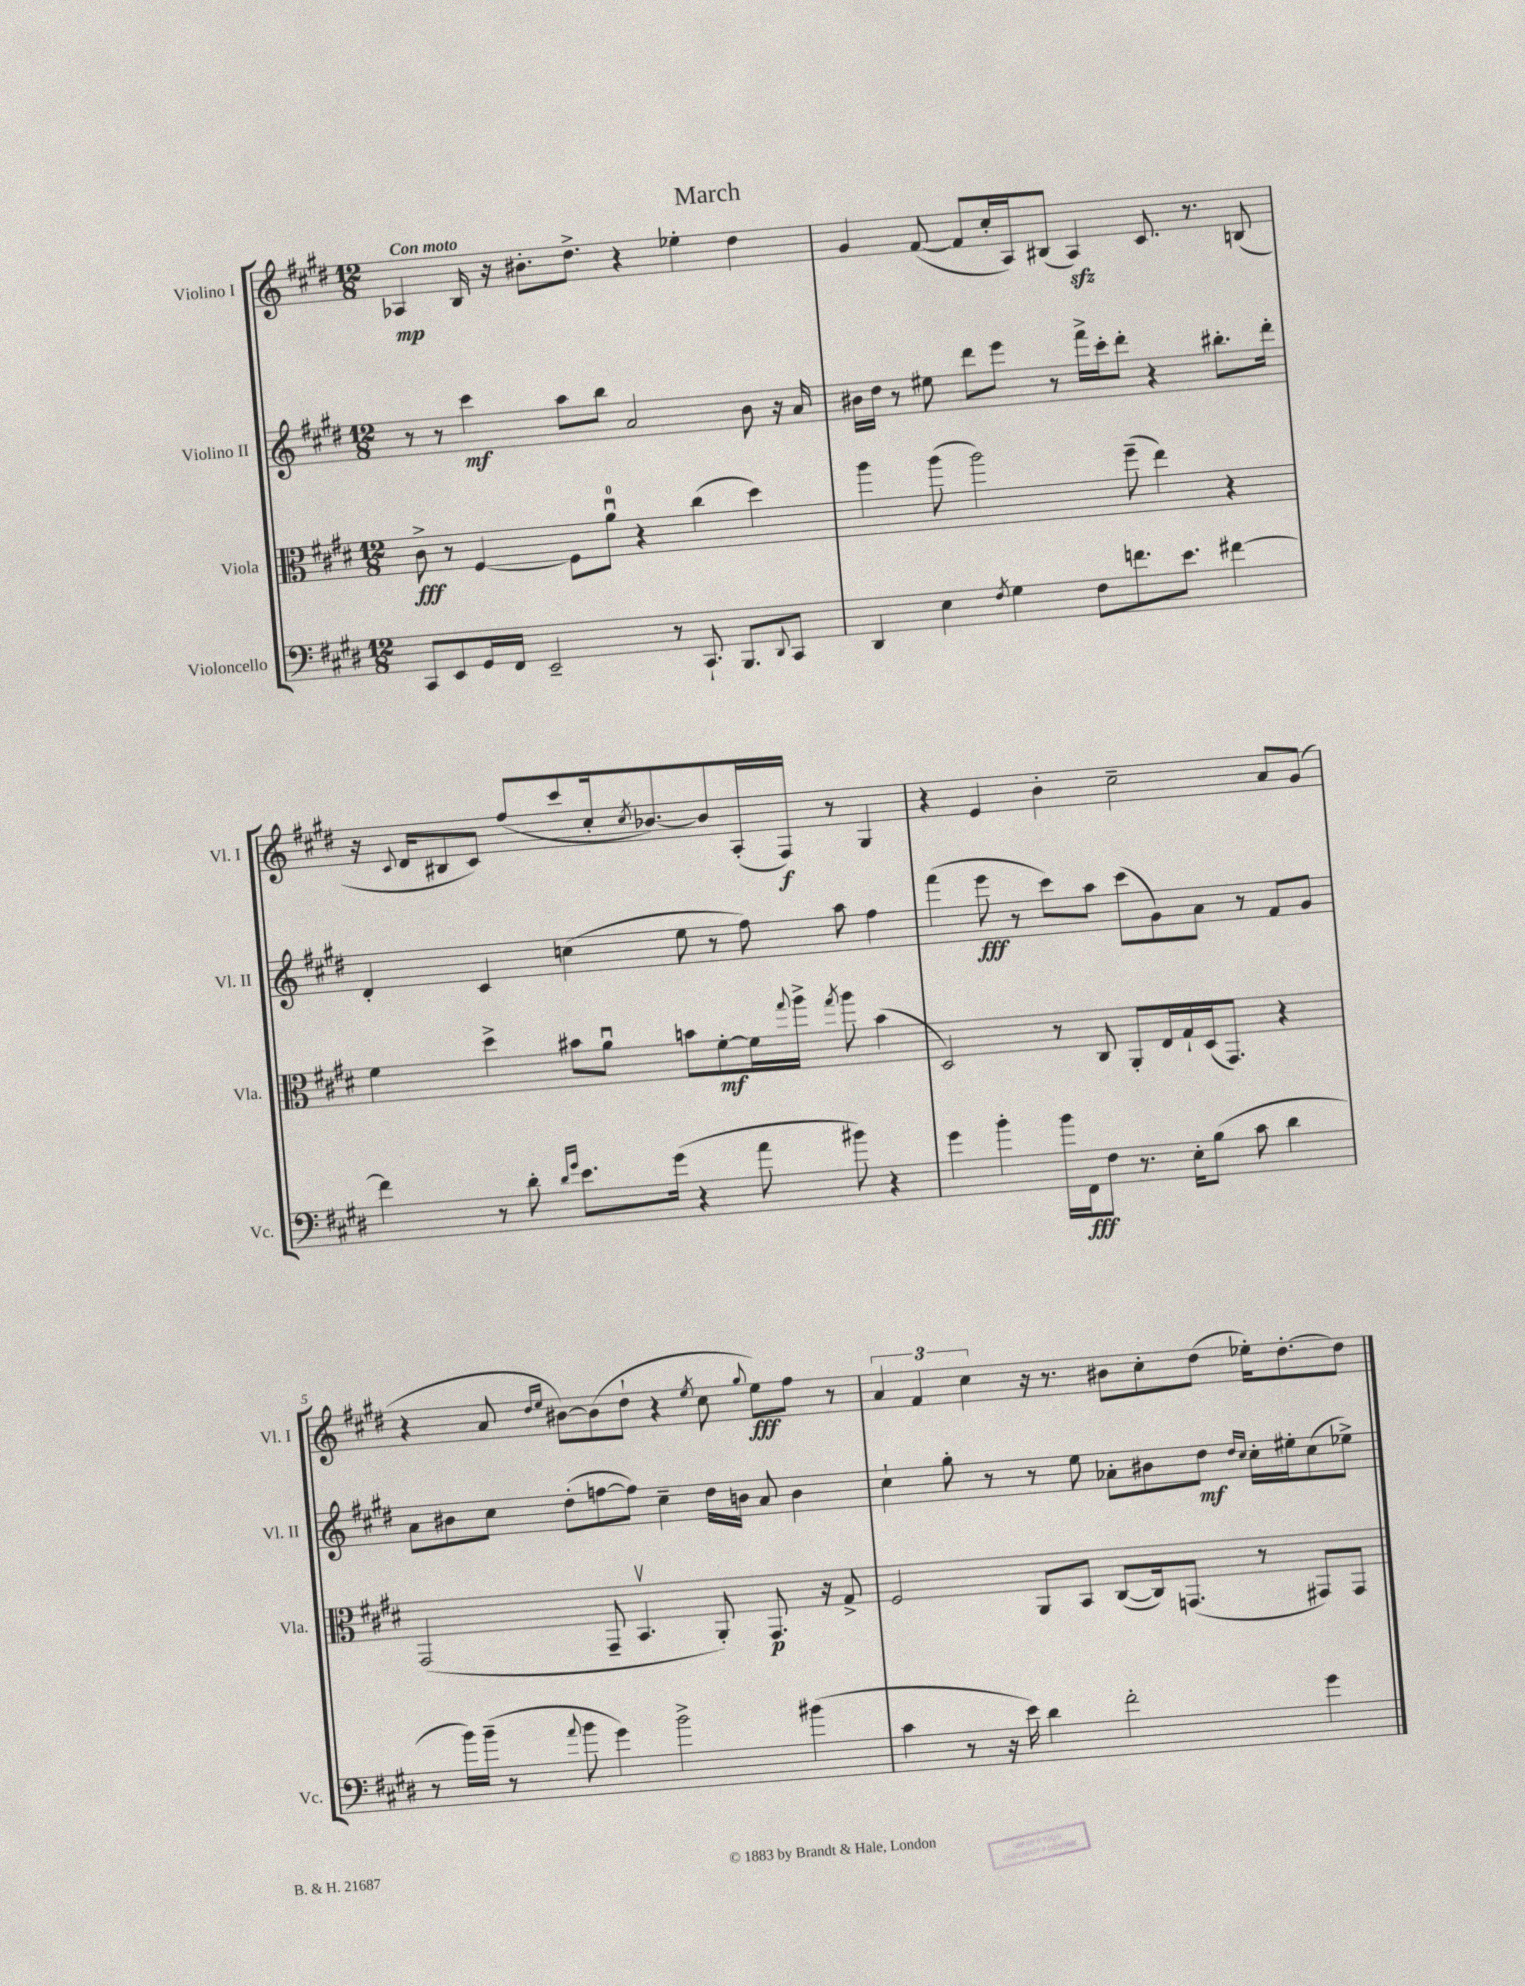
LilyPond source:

\header { title = "March" }
<<
\new StaffGroup <<
\new Staff = "s0" \with { instrumentName = "Violino I" shortInstrumentName = "Vl. I" } {
    \clef treble \key e \major \numericTimeSignature \time 12/8 \tempo "Con moto"
    aes4\mp b16 r16 bis'8.-. dis''8.-> r4 ees''4-. dis''4 |
    gis'4 fis'8~( fis'8 cis''16-. a16) bis8( a4\sfz) cis'8. r8. b8( |
    r16 \appoggiatura { cis'8 } dis'16 bis8 cis'8) fis''8( cis'''8 cis''16-. \acciaccatura { cis''8 } bes'8.~) bes'8 a16-.( fis16\f) r8 gis4 |
    r4 e'4 b'4-. cis''2-- a'8 gis'8( |
    r4 a'8 \grace { dis''16 e''16 } bis'8~) bis'8( dis''8-! r4 \acciaccatura { e''8 } cis''8 \appoggiatura { gis''8 } e''8\fff) fis''8 r8 |
    \tuplet 3/2 { a'4 fis'4 cis''4 } r16 r8. bis'8 cis''8-. dis''8( ees''16-.) dis''8.~-. dis''8 \bar "|." |
}
\new Staff = "s1" \with { instrumentName = "Violino II" shortInstrumentName = "Vl. II" } {
    \clef treble \key e \major \numericTimeSignature \time 12/8
    r8 r8 cis'''4\mf a''8 b''8 a'2 b'8 r16 a'16 |
    bis'16 dis''16 r8 eis''8 dis'''8 e'''8 r8 fis'''16-> cis'''16-. dis'''8-. r4 bis''8.-. dis'''16-. |
    dis'4-. cis'4 c''4( e''8 r8 fis''8) a''8 fis''4 |
    fis'''4( e'''8\fff r8 cis'''8) a''8 cis'''8( gis'8) a'8 r8 fis'8 gis'8 |
    a'8 bis'8 cis''8 dis''8-.( f''8~ f''8) cis''4-- dis''16 b'16 a'8 b'4 |
    cis''4-! gis''8-. r8 r8 e''8 aes'8-. bis'8 dis''8\mf \grace { dis''16 cis''16 } cis''16-. eis''16-. cis''8( ees''8->) \bar "|." |
}
\new Staff = "s2" \with { instrumentName = "Viola" shortInstrumentName = "Vla." } {
    \clef alto \key e \major \numericTimeSignature \time 12/8
    cis'8->\fff r8 fis4~ fis8 a'8-0\downbow r4 cis''4( dis''4) |
    a''4 a''8( a''2) fis''8--( e''4) r4 |
    fis'4 dis''4-> bis'8 a'8\downbow b'8 fis'8~-.\mf fis'16 \appoggiatura { gis''8 } a''16-> \acciaccatura { gis''8 } a''8 b'4( |
    dis2) r8 cis8 a,8-. e16 gis16-! dis16( gis,8.) r4 |
    gis,2( gis,8-- b,4.\upbow a,8-.) gis,8.\p r16 gis8-> |
    fis2 a,8 b,8 cis8~( cis16) g,8.( r8 gis,8) gis,8 \bar "|." |
}
\new Staff = "s3" \with { instrumentName = "Violoncello" shortInstrumentName = "Vc." } {
    \clef bass \key e \major \numericTimeSignature \time 12/8
    cis,8 e,8 gis,16 fis,16 e,2-- r8 cis,8.-! b,,8. \appoggiatura { dis,8 } cis,8 |
    dis,4 e4 \acciaccatura { fis8 } gis4 fis8 f'8. e'8. fis'4~ |
    fis'4 r8 dis'8-. \grace { dis'16 gis'16 } e'8. gis'16( r4 a'8 bis'8) r4 |
    gis'4 b'4-. b'16 fis,16\fff fis8 r8. e16-. b8( cis'8 dis'4 |
    r8 b'16) b'16--( r8 \appoggiatura { a'8 } b'8 gis'4) b'2-> bis'4( |
    cis'4 r8 r16 e'16) dis'4 fis'2-. gis'4 \bar "|." |
}
>>
>>
\layout { \context { \Score \override BarNumber.break-visibility = ##(#f #t #t) barNumberVisibility = #(every-nth-bar-number-visible 5) } }
